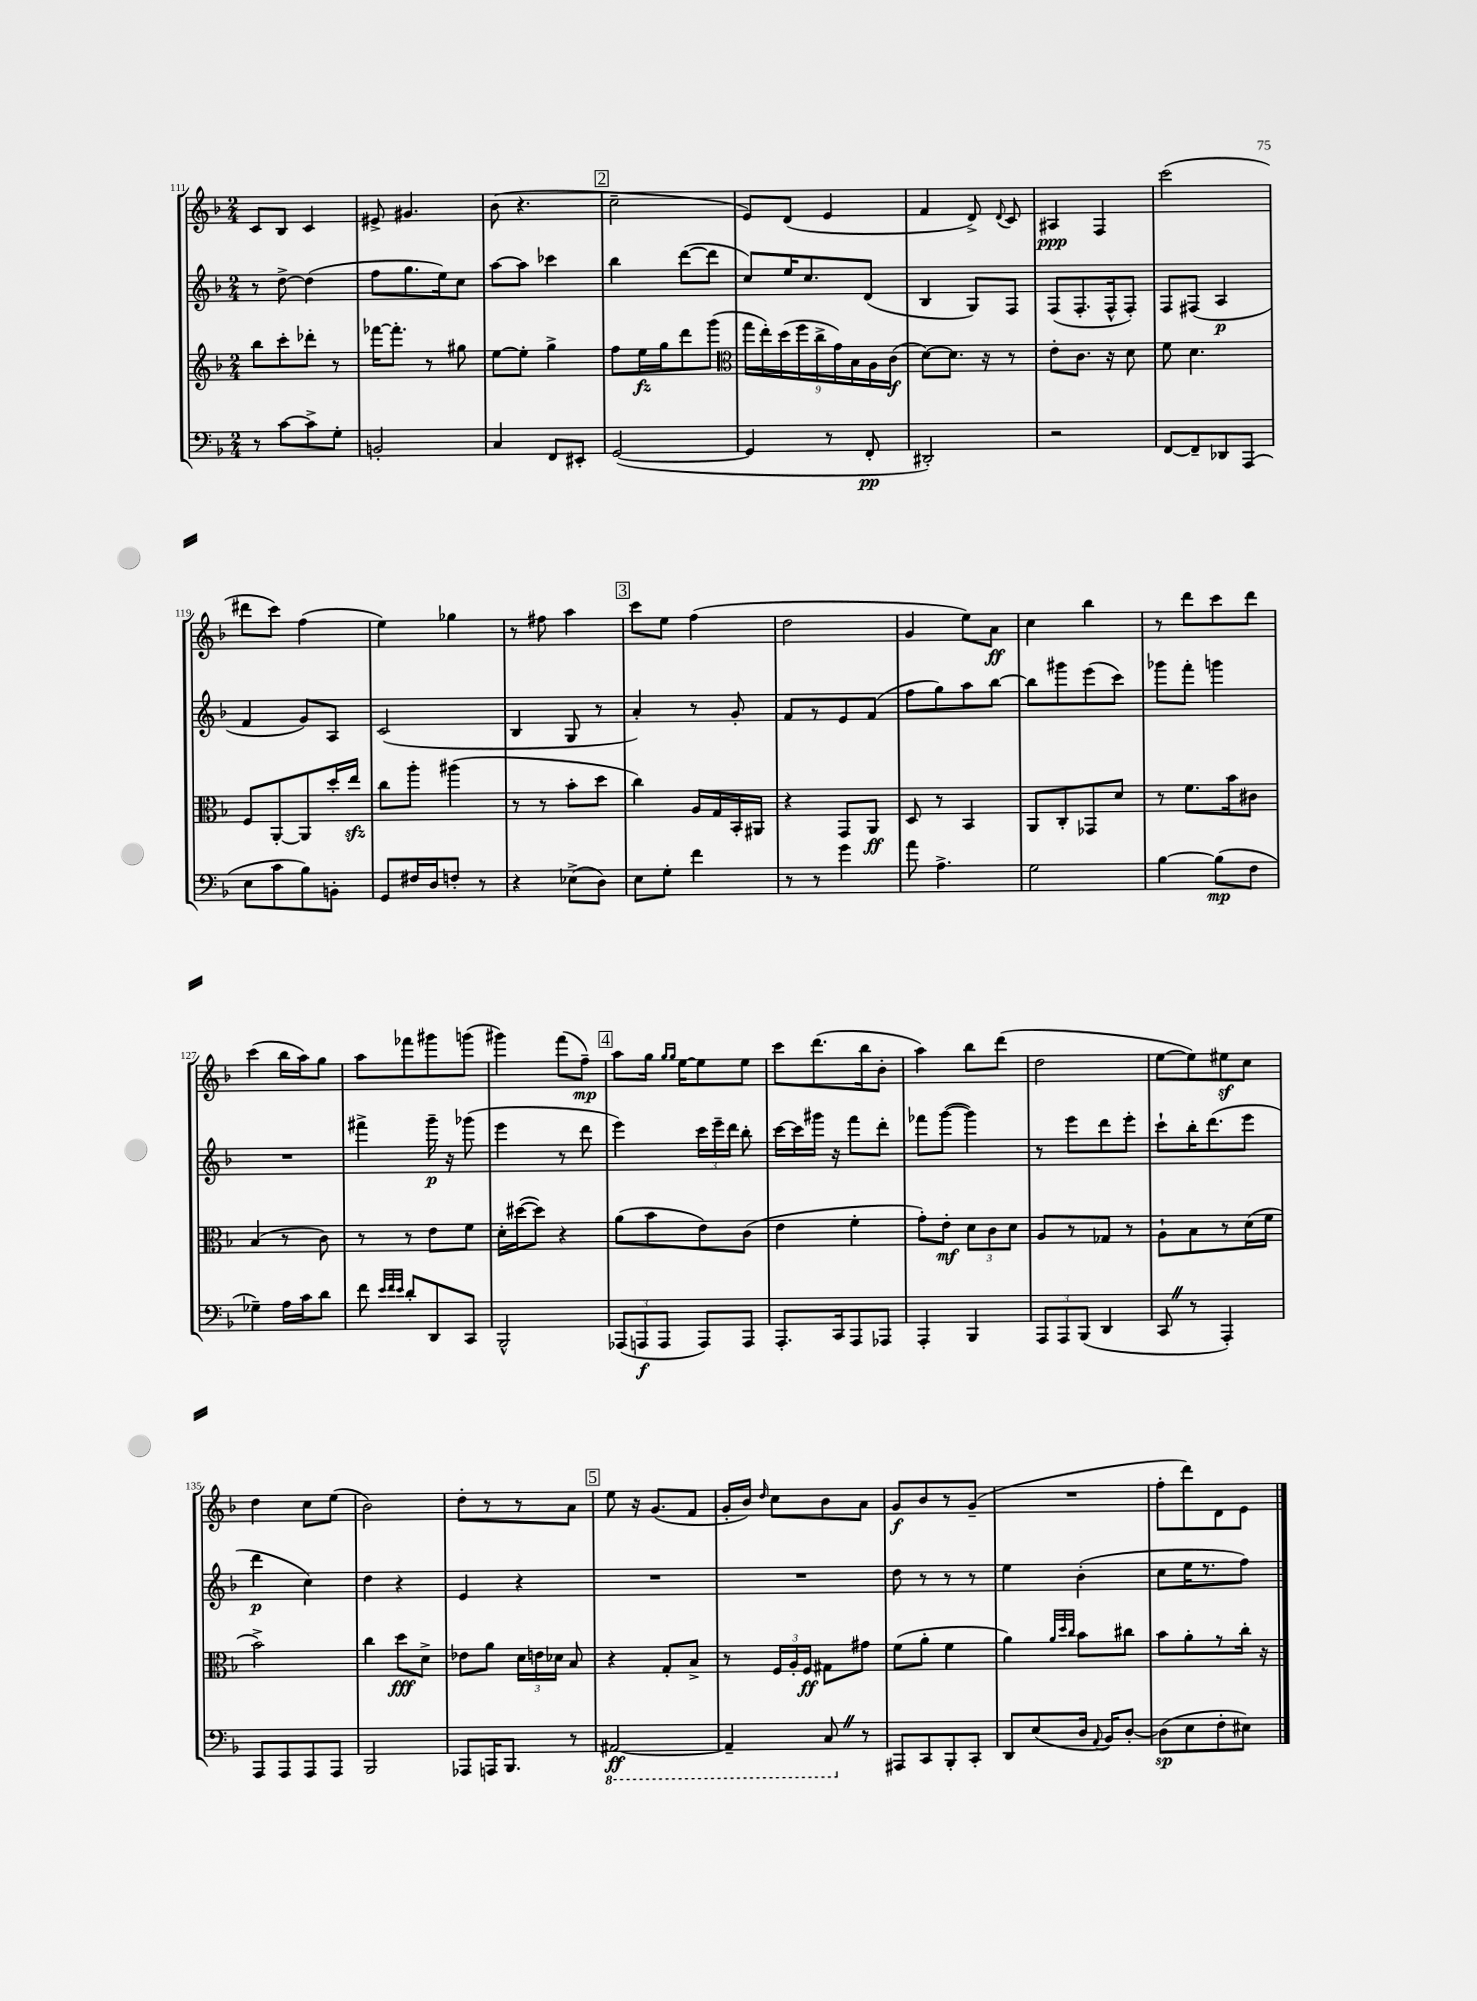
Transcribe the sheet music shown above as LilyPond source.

<<
\new StaffGroup <<
\new Staff = "s0" {
    \clef treble \key f \major \numericTimeSignature \time 2/4
    \autoBeamOff c'8[ bes8] c'4 |
    eis'8-> gis'4. |
    bes'8( r4. |
    \mark \markup { \box "2" } c''2-- |
    e'8[) d'8]( e'4 |
    f'4 d'8->) \appoggiatura { d'8 } c'8 |
    ais4\ppp f4 |
    c'''2( |
    dis'''8[ c'''8]) f''4( |
    e''4) ges''4 |
    r8 fis''8 a''4 |
    \mark \markup { \box "3" } c'''8[ e''8] f''4( |
    d''2 |
    g'4 e''8[) a'8]\ff |
    c''4 bes''4 |
    r8 d'''8[ c'''8 d'''8] |
    c'''4( bes''16[ a''16) g''8] |
    a''8[ fes'''8 gis'''8 g'''8]( |
    gis'''4) f'''8[( f''8]--\mp) |
    \mark \markup { \box "4" } a''8[ g''16] \grace { g''16[ g''16] } e''16[~ e''8 e''8] |
    c'''8[ d'''8.( bes''16 bes'8]-. |
    a''4) bes''8[ d'''8]( |
    d''2 |
    e''8[~ e''8) eis''8\sf c''8] |
    d''4 c''8[ e''8]( |
    bes'2) |
    d''8[-. r8 r8 a'8] |
    \mark \markup { \box "5" } e''8 r16 g'8.[( f'8] |
    g'16[-. bes'16]) \grace { d''16 } c''8[ bes'8 a'8] |
    g'8[\f bes'8 r8 g'8]--( |
    R2 |
    f''8[-. d'''8) d'8 e'8] \bar "|." |
}
\new Staff = "s1" {
    \clef treble \key f \major \numericTimeSignature \time 2/4
    \autoBeamOff r8 d''8~-> d''4( |
    f''8[ g''8. e''16) c''8] |
    a''8[~ a''8] ces'''4 |
    \mark \markup { \box "2" } bes''4 d'''8[~( d'''8] |
    c''8[) e''16 c''8. d'8]( |
    bes4 g8[) f8] |
    f8[( f8.-. f16-^ f8]-.) |
    f8[ fis8]( a4\p |
    f'4 g'8[) a8] |
    c'2( |
    bes4 g8 r8 |
    \mark \markup { \box "3" } a'4-.) r8 g'8-. |
    f'8[ r8 e'8 f'8]( |
    f''8[ g''8) a''8 bes''8]~ |
    bes''8[ gis'''8 e'''8( c'''8]) |
    ges'''8[ f'''8]-. g'''4 |
    R2 |
    fis'''4-> g'''16--\p r16 ges'''8( |
    e'''4 r8 d'''8 |
    \mark \markup { \box "4" } e'''4) \tuplet 3/2 { c'''16[ e'''16-- d'''16] } bes''8-. |
    c'''16[~ c'''16 gis'''16] r16 f'''8[ d'''8]-. |
    fes'''8[ g'''8]~( g'''4) |
    r8 e'''8[ d'''8 e'''8]-. |
    c'''8[-! bes''16-. d'''8.( e'''8] |
    d'''4\p c''4) |
    d''4 r4 |
    e'4 r4 |
    \mark \markup { \box "5" } R2 |
    R2 |
    d''8 r8 r8 r8 |
    e''4 bes'4-.( |
    c''8[ e''16 r8. f''8]) \bar "|." |
}
\new Staff = "s2" {
    \clef treble \key f \major \numericTimeSignature \time 2/4
    \autoBeamOff bes''8[ c'''8-. des'''8]-. r8 |
    fes'''16[~ fes'''8.]-. r8 gis''8 |
    e''8[~ e''8]-. g''4-> |
    \mark \markup { \box "2" } f''8[ e''16\fz g''16 d'''8 g'''8]( |
    \clef alto \tuplet 9/8 { g''16[ e''16-.) d''16( f''16 c''16-> g'16) bes16 a16 c'16]\f( } |
    d'8[~) d'8.] r16 r8 |
    e'8[-. c'8.] r16 d'8 |
    f'8 d'4. |
    f8[ a,8~-. a,8 d''16-. e''16]\sfz |
    c''8[ a''8]-. ais''4( |
    r8 r8 bes'8[-. d''8] |
    \mark \markup { \box "3" } c''4) a16[ g16 bes,16-. ais,16] |
    r4 g,8[ a,8]\ff |
    d8 r8 bes,4 |
    a,8[ c8-. ges,8 d'8] |
    r8 f'8.[ bes'16 cis'8] |
    bes4( r8 c'8) |
    r8 r8 e'8[ f'8] |
    d'16[-. dis''16~( dis''8]) r4 |
    \mark \markup { \box "4" } a'8[( bes'8 e'8) c'8]( |
    e'4 f'4-. |
    g'8[-.) e'8]-.\mf \tuplet 3/2 { d'8[ c'8 d'8] } |
    a8[ r8 ges8] r8 |
    a8[-! bes8 r8 d'16( f'16] |
    bes'2->) |
    c''4 d''8[\fff d'8]-> |
    ees'8[ a'8] \tuplet 3/2 { d'16[ e'16 des'16] } bes8 |
    \mark \markup { \box "5" } r4 g8[-. bes8]-> |
    r8 \tuplet 3/2 { f16[ a16-. f16]\ff } gis8[ gis'8] |
    f'8[( a'8]-. f'4 |
    a'4) \grace { a'32[ d''32 c''32] } bes'8[ cis''8] |
    bes'8[ a'8-. r8 c''16]-. r16 \bar "|." |
}
\new Staff = "s3" {
    \clef bass \key f \major \numericTimeSignature \time 2/4
    \autoBeamOff r8 c'8[~ c'8-> g8]-. |
    b,2-. |
    c4 f,8[ eis,8]-. |
    \mark \markup { \box "2" } g,2~( |
    g,4 r8 f,8-.\pp |
    dis,2-.) |
    r2 |
    f,8[~ f,8-- des,8 a,,8]( |
    e8[ c'8 bes8) b,8]-. |
    g,8[ fis16 d16 f8]-. r8 |
    r4 ees8[->( d8]) |
    \mark \markup { \box "3" } e8[ g8]-. f'4 |
    r8 r8 g'4 |
    a'8 a4.-> |
    g2 |
    bes4~ bes8[\mp( f8] |
    ges4--) a16[ c'16 d'8] |
    f'8 \grace { e'32[ f'32 e'32] } d'8[-. d,8 c,8] |
    bes,,2-^ |
    \mark \markup { \box "4" } \tuplet 3/2 { aes,,8[( a,,8\f a,,8] } a,,8[) a,,8] |
    a,,8.[-. c,16 a,,8 aes,,8] |
    a,,4-. bes,,4 |
    \tuplet 3/2 { a,,8[ a,,8 bes,,8]( } d,4 |
    c,8 \once \override BreathingSign.text = \markup { \musicglyph "scripts.caesura.straight" } \breathe r8 a,,4-.) |
    a,,8[ a,,8 a,,8 a,,8] |
    bes,,2 |
    aes,,8[ a,,16 bes,,8.] r8 |
    \mark \markup { \box "5" } \ottava #-1 ais,,2~\ff |
    ais,,4-- c,8 \once \override BreathingSign.text = \markup { \musicglyph "scripts.caesura.straight" } \breathe \ottava #0 r8 |
    ais,,8[ c,8 bes,,8-. c,8]-. |
    d,8[ e8( d16] \appoggiatura { a,8 } bes,16[) d8]~-. |
    d8[\sp( e8 f8-. eis8]) \bar "|." |
}
>>
>>
\layout { \context { \Score currentBarNumber = #111 } }
